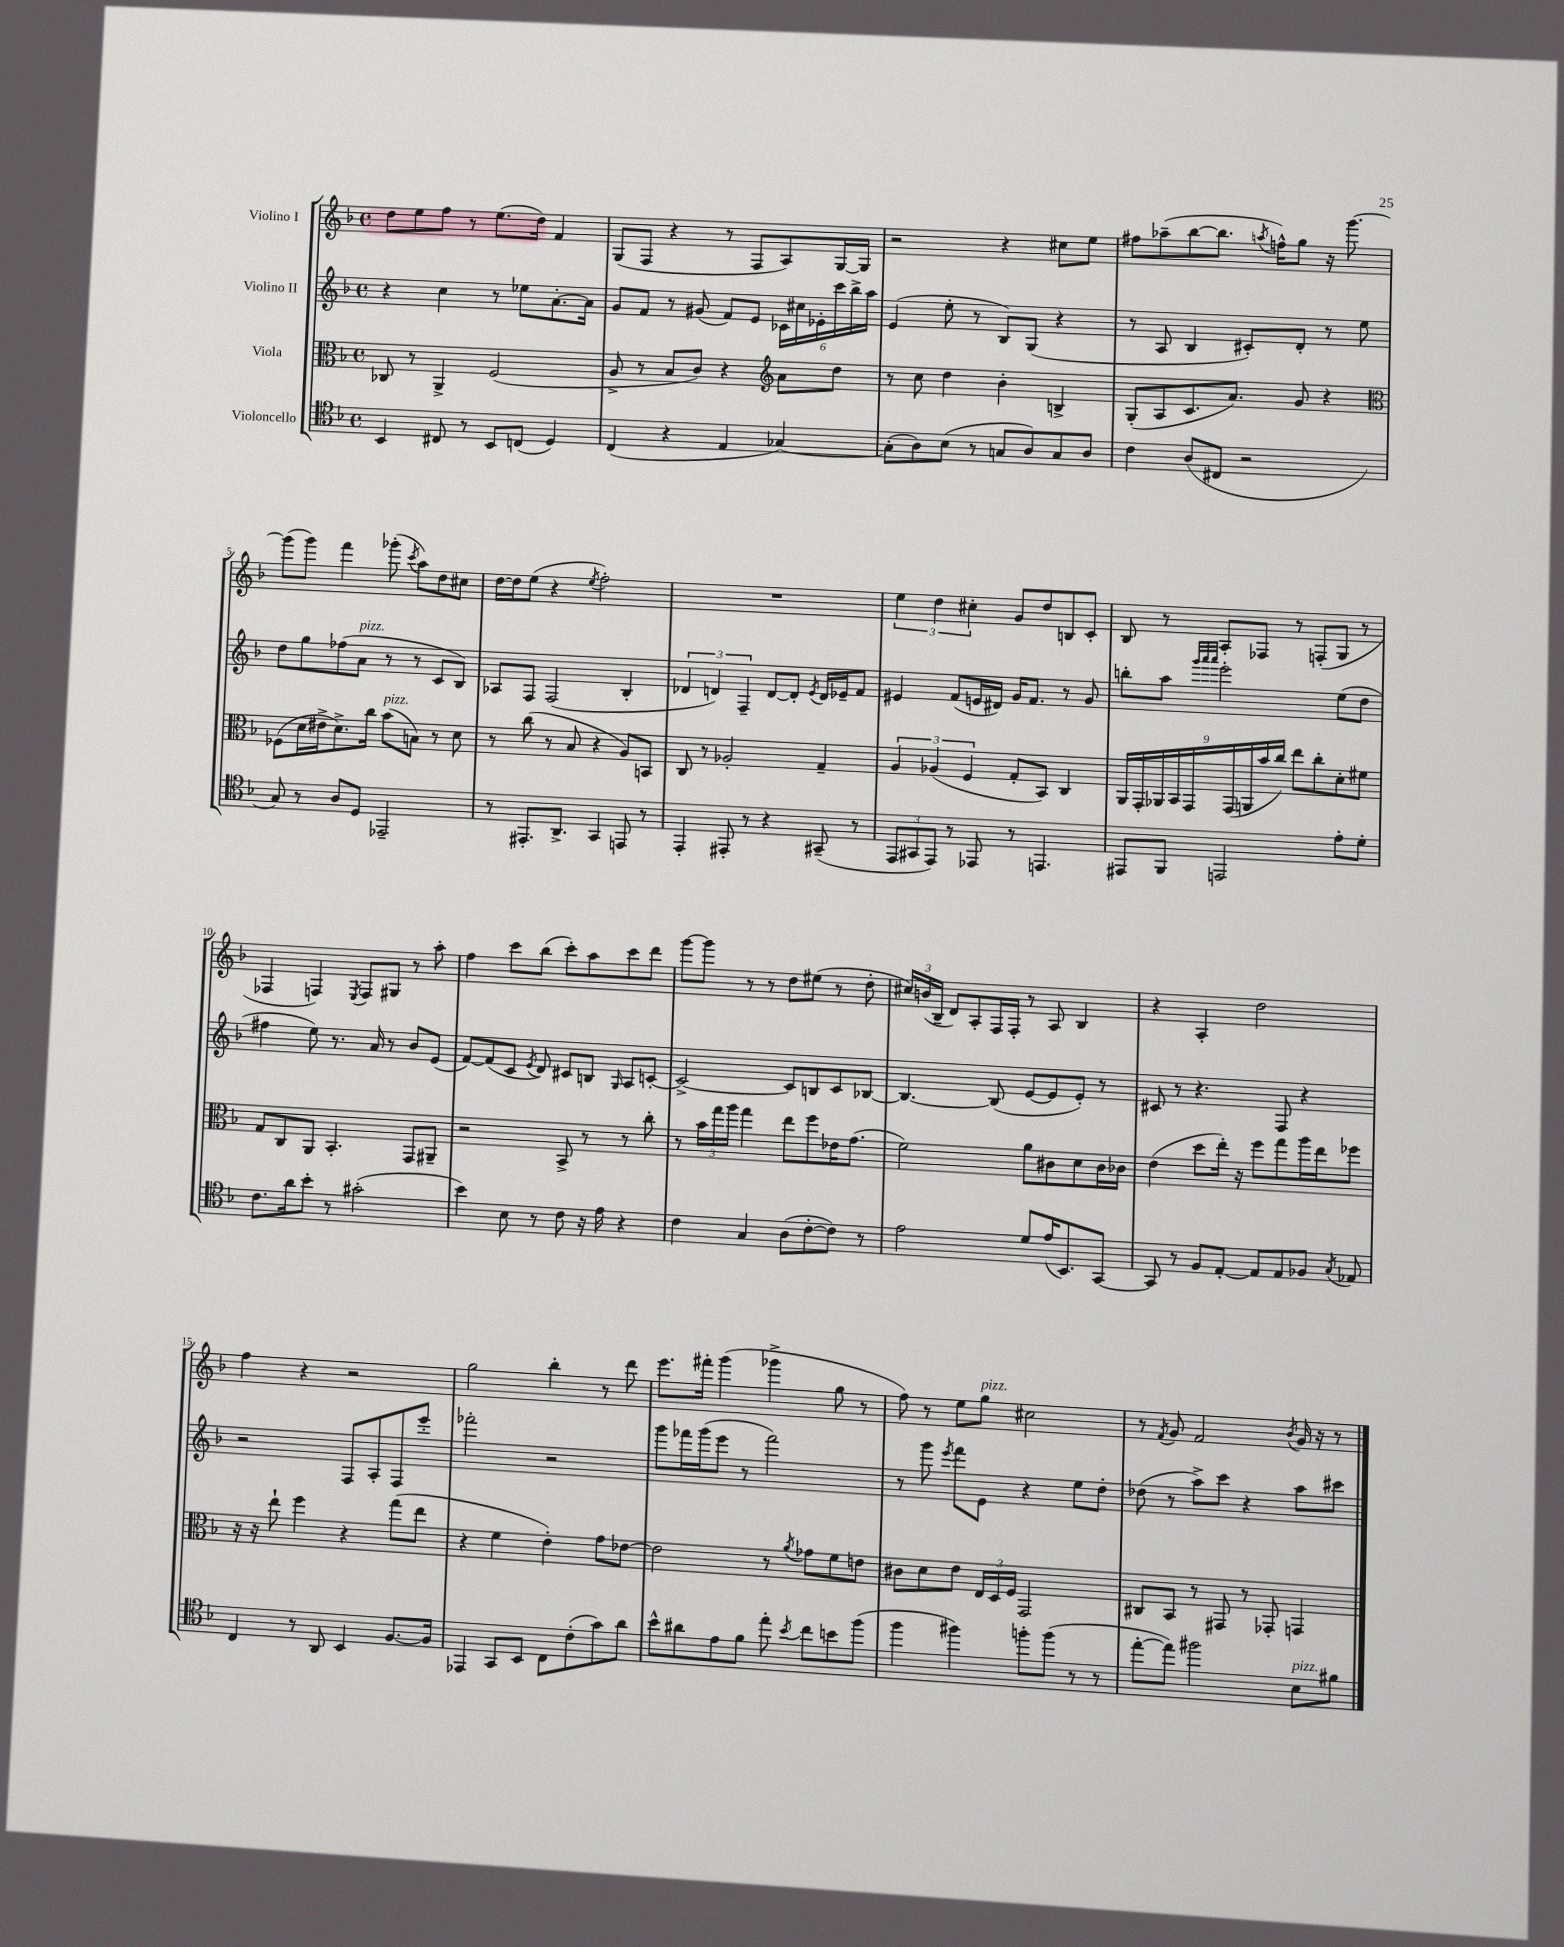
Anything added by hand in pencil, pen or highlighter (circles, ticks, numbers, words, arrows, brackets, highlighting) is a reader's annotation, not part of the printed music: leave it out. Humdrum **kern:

**kern	**kern	**kern	**kern
*staff4	*staff3	*staff2	*staff1
*clefC4	*clefC3	*clefG2	*clefG2
*k[b-]	*k[b-]	*k[b-]	*k[b-]
*M4/4	*M4/4	*M4/4	*M4/4
*met(c)	*met(c)	*met(c)	*met(c)
4BB-/	8C-/	4r	8dd\L
.	8r	.	8ee\
8C#/	4AA^/	4cc\	8ff\J
8r	.	.	8r
8BB-/L	(2F/	8r	(8.ee\L
(8C/J	.	8ee-\L	.
.	.	.	16dd\Jk)
4D/)	.	[8.a'\	4f/
.	.	16a\]Jk	.
=	=	=	=
(4C/	8A^/	8g/L	(8G/L
.	8r	8f/J	8F/J
4r	8B-/L	8r	4r
.	8c/J)	(8g#/	.
4E/	4r	8f/L)	8r
.	.	8e/J	8F/L
*	*clefG2	*	*
[4G-/)	8a\L	24c-\LL	8A/)
.	.	24cc#\	.
.	.	24e-'\	.
.	8dd\J	24ccc\	[16G/L
.	.	24bb-^\	.
.	.	.	16G/]JJ
.	.	24aa\JJ	.
=	=	=	=
(8G-'\]L	8r	(4e/	2r
8A\)	8cc\	.	.
(8B-\J	4dd\	8ee'\	.
8r	.	8r	.
8G/L	4b-'\	8B-/L)	4r
8A/)	.	(8G/J	.
8G/	4B^/	4r	8cc#\L
8A/J	.	.	8ee\J
=	=	=	=
4c\	(8G'/L	8r	8ff#\L
.	8A/	8A/	(8aa-~\
(8A/L	8.c/	4B-/	[8bb-\
8C#/J	.	.	8.bb-\]J
.	8.a/J)	.	.
2r	.	8c#'/L)	.
.	.	.	8qaa/
.	.	.	16ff^^\LK)
.	8g/	8d'/J	8gg\J
.	4r	8r	16r
.	.	.	[8.ggg\
.	.	8ee\	.
=	=	=	=
*	*clefC3	*	*
8G/)	(8F-\L	8dd\L	(8ggg\]L
8r	16d\L	8gg\	8ggg\J)
.	16e#^\J	.	.
8A/L	8.d^\)	(8ff-\	4fff\
8D/J	.	8a\J	.
.	16cc\Jk	.	.
2EE-~/	(8b-\L	8r	(8ggg-'\
.	.	.	8qccc/
.	8B\J)	8r	8aa\L)
.	8r	8c/L	8dd\
.	8d\	8B-/J)	8cc#\J
=	=	=	=
8r	8r	8A-/L	[16dd\LL
.	.	.	16dd\]J
8.EE#'/L	(8cc\	8F/J	(8ee\J
.	8r	(2F/	4r
8.AA^/J	.	.	.
.	8B-/	.	.
.	.	.	8qee/
4GG/	4r	.	2ff'\)
8EE/	8A/L)	4B-'/	.
8r	8BB/J	.	.
=	=	=	=
4EE'/	8C/	6d-/	1r
.	8r	.	.
.	.	6d/)	.
8EE#'/	2A-'/	.	.
.	.	6F~/	.
8r	.	.	.
4r	.	[8d/L	.
.	.	8d'/]J	.
.	.	8qe/	.
(8GG#~/	4G~/	16d/LL	.
.	.	16e-~/J	.
8r	.	8f/J	.
=	=	=	=
12EE/L	6A/	4e#/	6ee\
12GG#/	.	.	.
12EE/J)	(6A-/	.	6dd\
8r	.	(8f/L	.
.	6F/	.	6cc#'\
8EE-/	.	16e/L	.
.	.	16d#/JJ)	.
8r	8G'/L	16g/LK	8g/L
.	.	8.f/J	.
4.EE/	8BB-/J)	.	8dd/
.	4C/	8r	8B/
.	.	8g/	8c'/J
=	=	=	=
8EE#/L	18AA/LL	8bb'\L	8B-/
.	18GG'/	.	.
.	18AA-/	.	.
8FF/J	.	8aa\J	8r
.	18BB-/	.	.
.	18GG/	.	.
.	.	32qqggg/LLL	.
.	.	32qqaaa/	.
.	.	32qqaaa/JJJ	.
2EE/	.	2eee'\	8A'/L
.	(18GG/	.	.
.	18AA/	.	.
.	.	.	8F-/J
.	18b-/	.	.
.	18cc/JJ)	.	.
.	8ee\L	.	8r
.	8cc'\	.	(8F'/L
8e'\L	8d'\	(8ee\L	8G/J
8d'\J	8f#\J	8dd\J	8r
=	=	=	=
8.c\L	8G/L	4ff#\	4F-/
.	8C/	.	.
16a\k	.	.	.
8b-'\J	8AA/J	8ee\)	4F/)
8r	4.BB-'/	8.r	.
.	.	.	8qE/
(2g#'\	.	.	8F/L
.	.	16a/	.
.	.	8r	8G#/J
.	8GG/L	8b-/L	8r
.	8AA#~/J	(8e/J	8aa'\
=	=	=	=
4b-\)	2r	[8f/L)	4ff\
.	.	(8f/]	.
8B-\	.	8c/J	8ccc\L
.	.	8qe/	.
8r	.	8d/)	(8bb-\J
8c\	8BB-^/	8c#/L	8ccc'\L)
16r	8r	8B/J	8aa\
16e\	.	.	.
.	.	16qqG/	.
4r	8r	8A/L	8ccc\
.	8cc'\	[8c'/J	8ddd\J
=	=	=	=
4c\	8r	2c^/_	[8ggg\L
.	24b-\LL	.	8ggg\]J
.	24gg\	.	.
.	24aa\JJ	.	.
4G/	4gg\	.	8r
.	.	.	8r
(8A\L	8ee\L	8c/]L	8dd\L
[8c'\	8ff\	8B/	(8ee#\J
8c\]J)	16e-\K	8c/	8r
.	(8.g\J	.	.
8r	.	[8B-/J	8dd'\
=	=	=	=
2e\	2f\)	4.B-/_	24cc#/LL)
.	.	.	(24b/
.	.	.	24B-~/JJ
.	.	.	8d/L)
.	.	.	8A'/
.	.	(8B-/]	16F/L
.	.	.	16F'/JJ
8d/L	8a\L	[8e/L	8r
(16e/K	8c#\	8e/]	8A/
8.BB-/)	.	.	.
.	8d\	8e'/J)	4B-/
[8GG/J	16c#\L	8r	.
.	16c-\JJ	.	.
=	=	=	=
8GG/]	(4e\	8c#/	4r
8r	.	8r	.
8F/L	8dd\L	4.r	4A'/
[8E'/J	16ee'\Jk)	.	.
.	16r	.	.
8E/]L	8ff\L	.	2dd\
8E/	8gg\	8F/	.
8F-/J	16aa\L	4r	.
.	16ee\J	.	.
8qG/	.	.	.
8E-/	8ff-\J	.	.
=	=	=	=
4C/	16r	2r	4ff\
.	16r	.	.
.	8ee`\	.	.
8r	4ff\	.	4r
8AA/	.	.	.
4BB-/	4r	8F/L	2r
.	.	8A'/	.
[8.F/L	(8gg\L	8F/	.
.	8ee\J	8eee'/J	.
16F/]Jk	.	.	.
=	=	=	=
4EE-/	4r	2fff-'\	2gg\
8GG/L	4f\	.	.
8BB-/J	.	.	.
8C\L	4e'\)	2r	4bb-'\
(8c'\	.	.	.
8g\)	8g\L	.	8r
8a\J	[8e-\J	.	8ddd\
=	=	=	=
8b-^^\L	2e-\]	8ggg\L	8.eee\L
8a#\	.	16fff-\L	.
.	.	(16ggg\J	16fff#'\Jk
8e\	.	8eee\J	(4ggg\
8f\J	.	8r	.
8ee'\	8r	2fff-\)	4ggg-^\
8qb-/	8qa/	.	.
8cc\L	8g-\L	.	.
8b\	8f\	.	8gg\
(8ff\J	8e\J	.	8r
=	=	=	=
4ff\	8c#\L	8r	8ff\)
.	8d\	8ggg\	8r
.	.	8qeee/	.
4ff#\)	8e\J	8fff\L	8ee\L
.	24E/LL	8e\J	8gg\J
.	24D/	.	.
.	24F/JJ	.	.
8ff'\L	2GG/	4r	2cc#\
(8ff\J	.	.	.
8r	.	8ee\L	.
8r	.	8dd'\J	.
=	=	=	=
[8ee'\L	8C#/L	(8dd-\	8r
.	.	.	8qf/
8ee\]J)	8BB-/J	8r	8g/
2ff#\	8r	8aa^\L)	2f/
.	8GG#/	8ccc\J	.
.	8r	4r	.
.	8GG-'/	.	.
.	.	.	8qb-/
8B-\L	4GG/	8aa\L	16g/
.	.	.	16r
8f#\J	.	8ccc#\J	8r
==	==	==	==
*-	*-	*-	*-
